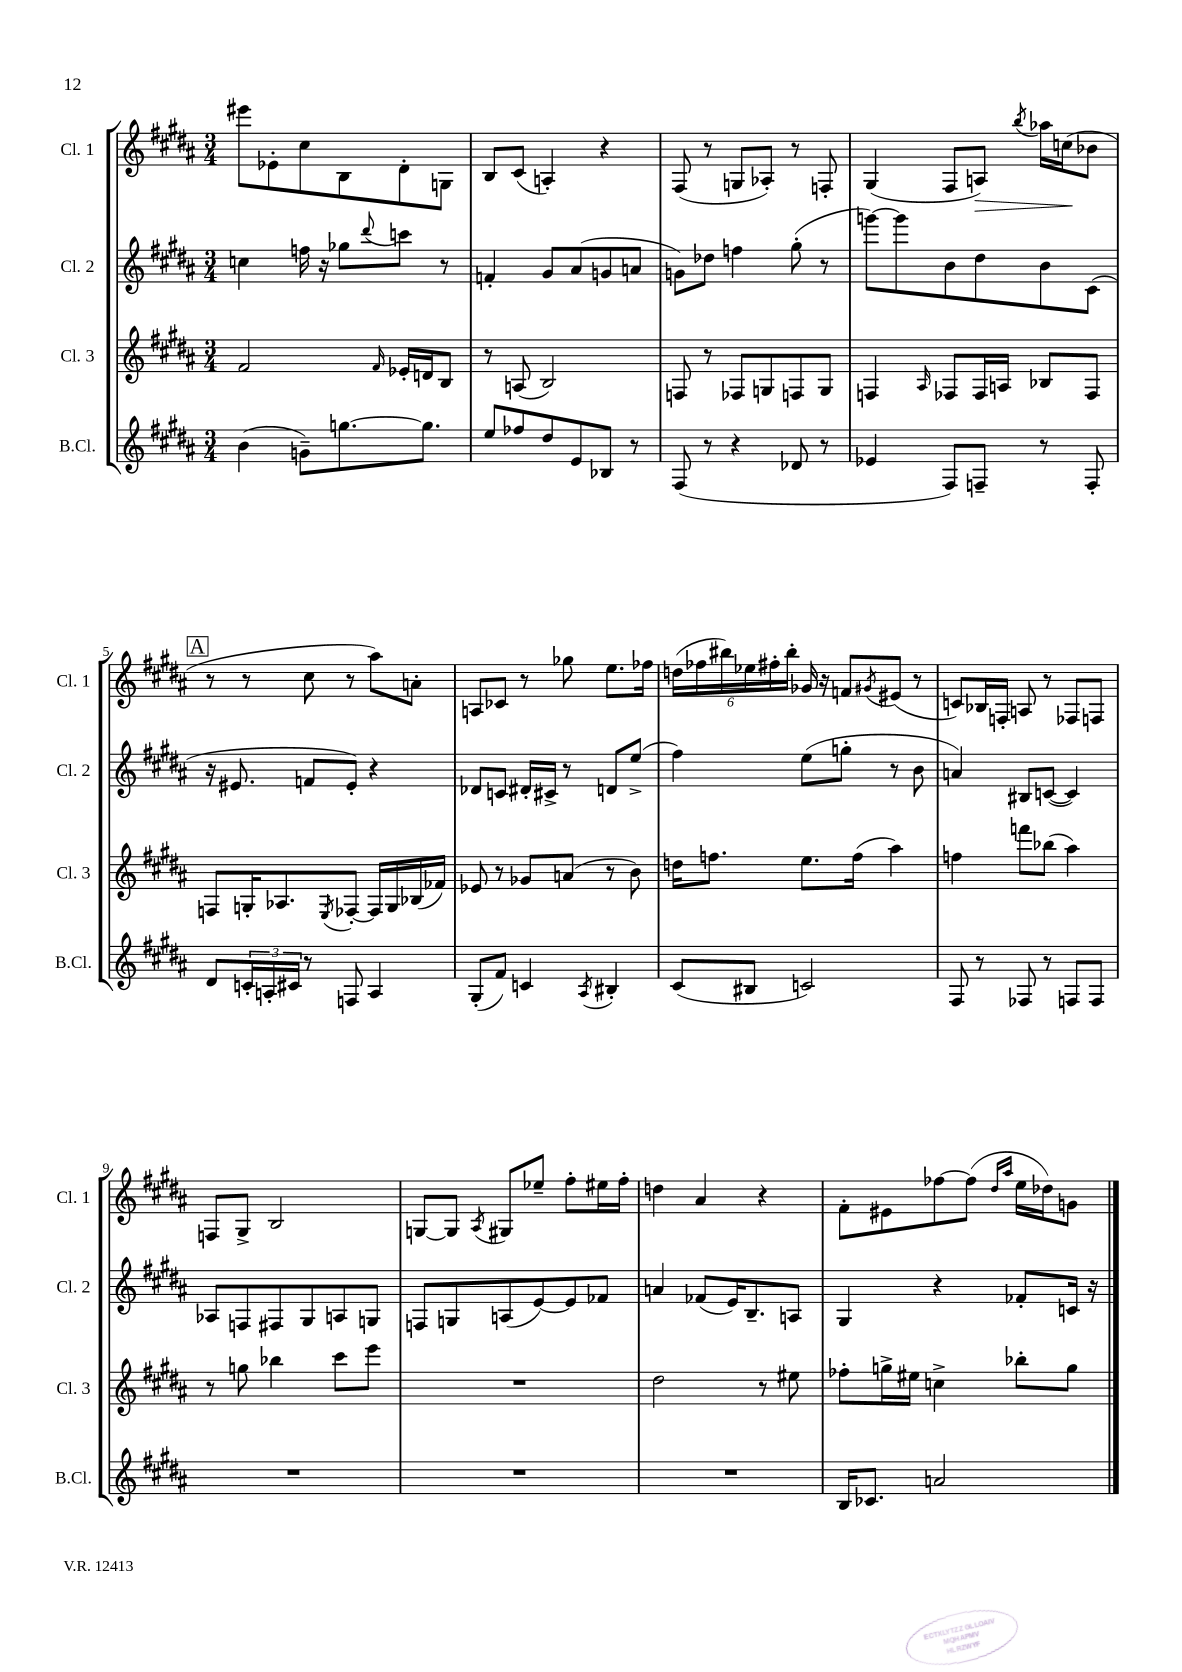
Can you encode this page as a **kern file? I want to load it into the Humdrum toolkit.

**kern	**kern	**kern	**kern	**dynam
*part4	*part3	*part2	*part1	*part1
*staff4	*staff3	*staff2	*staff1	*staff1
*I"B.Cl.	*I"Cl. 3	*I"Cl. 2	*I"Cl. 1	*
*I'B.Cl.	*I'Cl. 3	*I'Cl. 2	*I'Cl. 1	*
*clefG2	*clefG2	*clefG2	*clefG2	*
*k[f#c#g#d#a#]	*k[f#c#g#d#a#]	*k[f#c#g#d#a#]	*k[f#c#g#d#a#]	*
*M3/4	*M3/4	*M3/4	*M3/4	*
=1	=1	=1	=1	=1
(4b\	2f#/	4ccn\	8eee#X\L	.
.	.	.	8e-X'\	.
8gn~\L)	.	16ffn\	8cc#\	.
.	.	16r	.	.
[8.ggn\	.	8gg-X\L	8B\	.
.	16qqf#/	8qqddd#/	.	.
.	16e-X'/LL	8cccn\J	8d#'\	.
8.gg\J]	16dn/J	.	.	.
.	8B/J	8r	8Gn\J	.
=2	=2	=2	=2	=2
8ee/L	8r	4fn'/	8B/L	.
8ff-X/	(8An/	.	(8c#/J	.
8dd#/	2B/)	8g#/L	4An'/)	.
8e/	.	(8a#/	.	.
8B-X/J	.	8gn/	4r	.
8r	.	8an/J	.	.
=3	=3	=3	=3	=3
(8F#/	8Fn/	8gn\L)	(8F#/	.
8r	8r	8dd-X\J	8r	.
4r	8F-X/L	4ffn\	8Gn/L	.
.	8Gn/	.	8A-X'/J)	.
8d-X/	8Fn/	(8gg#'\	8r	.
8r	8G/J	8r	8Fn'/	.
=4	=4	=4	=4	=4
4e-X/	4Fn/	[8gggn\L)	(4G#/	.
.	.	8ggg\]	.	.
.	16qqA#/	.	.	.
8F#/L)	8F-X/L	8b\	8F#/L	.
!	!	!	!	!LO:HP:b
8Fn~/J	16F-/L	8dd#\	8An/J)	>
.	16An/JJ	.	.	.
.	.	.	8qbb/	.
8r	8B-X/L	8b\	16aa-X\LL	.
.	.	.	(16ccn\J	.
8F'/	8F-/J	(8c#\J	8b-X\J	]
!!LO:LB:g=z
!!LO:REH:place=s1:t=A
=5	=5	=5	=5	=5
8d#/L	8Fn/L	16r	8r	.
.	.	8.e#X/	.	.
24cn'/L	16Gn'/K	.	8r	.
24An'/	.	.	.	.
.	8.A-X/	.	.	.
24c#X/JJ	.	.	.	.
8r	.	8fn/L	8cc#\	.
.	8qE/	.	.	.
8Fn/	[8F-X'/J	8e#'/J)	8r	.
4A/	16F-/LL]	4r	8aa#\L)	.
.	16G/	.	.	.
.	(16B-X/	.	8an'\J	.
.	16f-X/JJ)	.	.	.
=6	=6	=6	=6	=6
(8G#'/L	8e-X/	8d-X/L	8An/L	.
8f#/J)	8r	8cn/J	8c-X/J	.
4cn/	8g-X/L	16d#X'/LL	8r	.
.	.	16c#X^/JJ	.	.
.	(8an/J	8r	8gg-X\	.
8qA#/	.	.	.	.
4B#X'/	8r	8dn/L	8.ee\L	.
.	8b\)	(8ee^/J	.	.
.	.	.	16ff-X\Jk	.
=7	=7	=7	=7	=7
(8c#/L	16ddn\KL	4ff#\)	(24ddn\LL	.
.	.	.	24ff-X\	.
.	8.ffn\J	.	.	.
.	.	.	24bb#X\)	.
8B#X/J	.	.	24ee-X\	.
.	.	.	24ff#X'\	.
.	.	.	24bb#'\JJ	.
2cn/)	8.ee\L	(8ee\L	16g-X/	.
.	.	.	16r	.
.	.	8ggn'\J	8fn/L	.
.	(16ff\Jk	.	.	.
.	.	.	8qg#X/	.
.	4aa#\)	8r	(8e#X/J	.
.	.	8b\	8r	.
=8	=8	=8	=8	=8
8F#/	4ffn\	4an/)	8cn/L)	.
8r	.	.	16B-X/L	.
.	.	.	16Fn'/JJ	.
8F-X/	8fffn\L	8B#X/L	8An/	.
8r	(8bb-X\J	([8cn/J	8r	.
8Fn/L	4aa#\)	4c/])	8F-X/L	.
8F/J	.	.	8Fn/J	.
!!LO:LB:g=z
=9	=9	=9	=9	=9
2.r	8r	8A-X/L	8Fn/L	.
.	8ggn\	8Fn/	8G#^/J	.
.	4bb-X\	8F#X/	2B/	.
.	.	8G#/	.	.
.	8ccc#\L	8An/	.	.
.	8eee\J	8Gn/J	.	.
=10	=10	=10	=10	=10
2.r	2.r	8Fn/L	[8Gn/L	.
.	.	8Gn/	8G/J]	.
.	.	.	8qA#/	.
.	.	(8An/	8G#X/L	.
.	.	[8e/)	8ee-X~/J	.
.	.	8e/]	8ff#'\L	.
.	.	8f-X/J	16ee#X\L	.
.	.	.	16ff#'\JJ	.
=11	=11	=11	=11	=11
2.r	2dd#\	4an/	4ddn\	.
.	.	(8f-X/L	4a#/	.
.	.	16e/K)	.	.
.	.	8.B~/	.	.
.	8r	.	4r	.
.	8ee#X\	8An/J	.	.
=12	=12	=12	=12	=12
16B/KL	8ff-X'\L	4G#/	8f#'\L	.
8.c-X/J	.	.	.	.
.	16ggn^\L	.	8e#X\	.
.	16ee#X\JJ	.	.	.
2an/	4ccn^\	4r	[8ff-X\	.
.	.	.	(8ff-\J]	.
.	.	.	16qqdd#/LL	.
.	.	.	16qqaa#/JJ	.
.	8bb-X'\L	8f-X'/L	16ee\LL	.
.	.	.	16dd-X\J)	.
.	8gg\J	16cn/Jk	8gn\J	.
.	.	16r	.	.
==	==	==	==	==
*-	*-	*-	*-	*-
